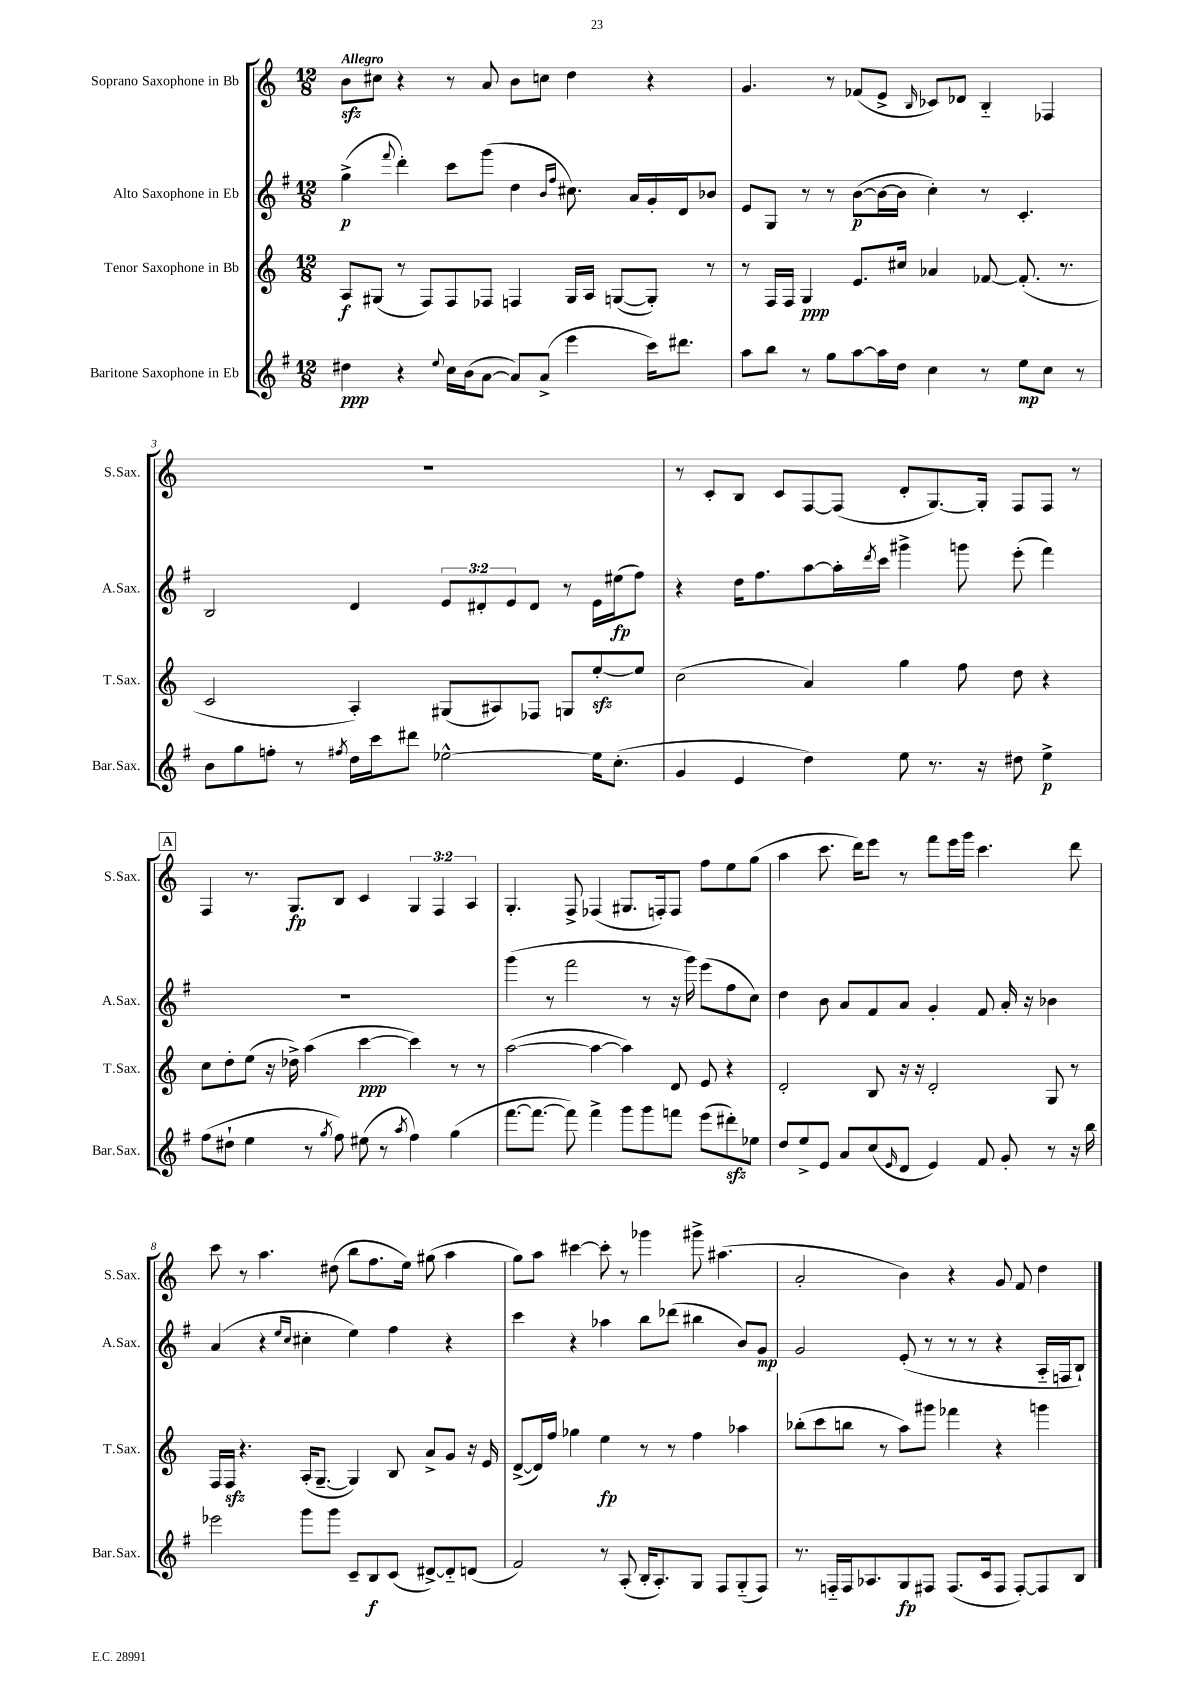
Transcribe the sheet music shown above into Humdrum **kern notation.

**kern	**dynam	**kern	**dynam	**kern	**dynam	**kern	**dynam
*part4	*part4	*part3	*part3	*part2	*part2	*part1	*part1
*staff4	*staff4	*staff3	*staff3	*staff2	*staff2	*staff1	*staff1
*I"Baritone Saxophone in Eb	*	*I"Tenor Saxophone in Bb	*	*I"Alto Saxophone in Eb	*	*I"Soprano Saxophone in Bb	*
*I'Bar.Sax.	*	*I'T.Sax.	*	*I'A.Sax.	*	*I'S.Sax.	*
*clefG2	*	*clefG2	*	*clefG2	*	*clefG2	*
*k[f#]	*	*k[]	*	*k[f#]	*	*k[]	*
*M12/8	*	*M12/8	*	*M12/8	*	*M12/8	*
=1	=1	=1	=1	=1	=1	=1	=1
!	!	!	!	!	!	!LO:TX:a:B:t=Allegro	!
4dd#X\	ppp	8A/L	f	(4gg^\	p	8bzz\L	.
.	.	(8G#X/J	.	.	.	8cc#X\J	.
.	.	.	.	8qqfff#/	.	.	.
4r	.	8r	.	4ddd'\)	.	4r	.
.	.	8F/L)	.	.	.	.	.
8qqee/	.	.	.	.	.	.	.
16cc\LL	.	8F/	.	8ccc\L	.	8r	.
(16b\J	.	.	.	.	.	.	.
[8a\J	.	8F-X/J	.	(8ggg\J	.	8a/	.
8a/L])	.	4Fn/	.	4dd\	.	8b\L	.
(8a^/J	.	.	.	.	.	8ccn\J	.
.	.	.	.	16qqb/LL	.	.	.
.	.	.	.	16qqff#/JJ	.	.	.
4eee\	.	16G#/LL	.	8.cc#X\)	.	4dd\	.
.	.	16A/JJ	.	.	.	.	.
.	.	([8Gn/L	.	.	.	.	.
.	.	.	.	16a/LL	.	.	.
16ccc\KL)	.	8G'/J])	.	16g'/	.	4r	.
8.ddd#X\J	.	.	.	16d/J	.	.	.
.	.	8r	.	8b-X/J	.	.	.
=2	=2	=2	=2	=2	=2	=2	=2
8aa\L	.	8r	.	8e/L	.	4.g/	.
8bb\J	.	16F/LL	.	8G/J	.	.	.
.	.	16F/JJ	.	.	.	.	.
8r	.	4G/	ppp	8r	.	.	.
8gg\L	.	.	.	8r	.	8r	.
[8aa\	.	8.e/L	.	([8b\L	p	(8f-X/L	.
16aa\L]	.	.	.	16b\L_	.	8e^/J	.
16dd\JJ	.	16cc#X/Jk	.	16b\JJ]	.	.	.
.	.	.	.	.	.	16qqB/	.
4cc\	.	4a-X/	.	4cc'\)	.	8c-X/L)	.
.	.	.	.	.	.	8d-X/J	.
8r	.	[8f-X/	.	8r	.	4B/	.
8ee\L	mp	(8.f-'/]	.	4.c'/	.	.	.
8cc\J	.	.	.	.	.	4F-X/	.
.	.	8.r	.	.	.	.	.
8r	.	.	.	.	.	.	.
!!LO:LB:g=z
=3	=3	=3	=3	=3	=3	=3	=3
8b\L	.	2c/	.	2B/	.	1.r	.
8gg\	.	.	.	.	.	.	.
8ffn'\J	.	.	.	.	.	.	.
8r	.	.	.	.	.	.	.
8qff#X/	.	.	.	.	.	.	.
16dd\LL	.	4A'/)	.	4d/	.	.	.
16ccc\J	.	.	.	.	.	.	.
8ddd#X\J	.	.	.	.	.	.	.
[2ee-X^^\	.	(8G#X/L	.	12e/L	.	.	.
.	.	.	.	12d#X'/	.	.	.
.	.	8A#X/)	.	.	.	.	.
.	.	.	.	12e/	.	.	.
.	.	8F-X/J	.	8d#/J	.	.	.
.	.	8Gn/L	.	8r	.	.	.
16ee-\KL]	.	[8eezz'/	.	16e\LL	.	.	.
(8.cc'\J	.	.	.	(16ee#X\J	fp	.	.
.	.	8ee/J]	.	8ff#\J)	.	.	.
=4	=4	=4	=4	=4	=4	=4	=4
4g/	.	(2cc\	.	4r	.	8r	.
.	.	.	.	.	.	8c'/L	.
4e/	.	.	.	16dd\KL	.	8B/J	.
.	.	.	.	8.ff#\	.	.	.
.	.	.	.	.	.	8c/L	.
4dd\)	.	4a/)	.	[8aa\	.	[8F/	.
.	.	.	.	16aa'\L]	.	(8F/J]	.
.	.	.	.	8qddd/	.	.	.
.	.	.	.	16ccc\JJ	.	.	.
8ee\	.	4gg\	.	4ggg#X^\	.	8d'/L	.
8.r	.	.	.	.	.	[8.G/)	.
.	.	8ff\	.	8gggn\	.	.	.
16r	.	.	.	.	.	16G'/Jk]	.
8dd#X\	.	8dd\	.	(8eee'\	.	8F/L	.
4ee^\	p	4r	.	4fff#\)	.	8F/J	.
.	.	.	.	.	.	8r	.
!!LO:LB:g=z
!!LO:REH:place=s1:t=A
=5	=5	=5	=5	=5	=5	=5	=5
(8ff#\L	.	8cc\L	.	1.r	.	4F/	.
8dd#X`\J	.	8dd'\	.	.	.	.	.
4ee\	.	(8ee\J	.	.	.	8.r	.
.	.	16r	.	.	.	.	.
.	.	16dd-X^\)	.	.	.	8.G/L	fp
8r	.	(4aa\	.	.	.	.	.
8qgg/	.	.	.	.	.	.	.
8ff#\)	.	.	.	.	.	8B/J	.
(8ee#X\	.	[4ccc\	ppp	.	.	4c/	.
8r	.	.	.	.	.	.	.
8qaa/	.	.	.	.	.	.	.
4ff#\)	.	4ccc\])	.	.	.	6G/	.
.	.	.	.	.	.	6F/	.
(4gg\	.	8r	.	.	.	.	.
.	.	.	.	.	.	6A/	.
.	.	8r	.	.	.	.	.
=6	=6	=6	=6	=6	=6	=6	=6
[8.fff#\L	.	([2aa\	.	(4ggg\	.	4.G'/	.
8.fff#\J_	.	.	.	.	.	.	.
.	.	.	.	8r	.	.	.
8fff#\])	.	.	.	2fff#\	.	8F^/	.
4fff#^\	.	4aa\_	.	.	.	(4F-X/	.
8ggg\L	.	4aa\])	.	.	.	8.G#X/L	.
8ggg\	.	.	.	8r	.	.	.
.	.	.	.	.	.	16Fn'/k)	.
8fffn\J	.	8d/	.	16r	.	8F/J	.
.	.	.	.	16ggg\)	.	.	.
(8eee\L	.	8e/	.	(8eee\L	.	8ff\L	.
8ddd#Xzz'\)	.	4r	.	8ff#\	.	8ee\	.
8ee-X\J	.	.	.	8cc\J)	.	(8gg\J	.
=7	=7	=7	=7	=7	=7	=7	=7
8dd/L	.	2d'/	.	4dd\	.	4aa\	.
8ee^/	.	.	.	.	.	.	.
8e/J	.	.	.	8b\	.	8.ccc\	.
8a/L	.	.	.	8a/L	.	.	.
.	.	.	.	.	.	16ddd\KL)	.
(8cc/	.	8B/	.	8f#/	.	8eee\J	.
16qqe/	.	.	.	.	.	.	.
8d/J	.	16r	.	8a/J	.	8r	.
.	.	16r	.	.	.	.	.
4e/)	.	2d'/	.	4g'/	.	8fff\L	.
.	.	.	.	.	.	16eee\L	.
.	.	.	.	.	.	16ggg\JJ	.
8f#/	.	.	.	8f#/	.	4.ccc\	.
8g'/	.	.	.	16a'/	.	.	.
.	.	.	.	16r	.	.	.
8r	.	8G/	.	4b-X\	.	.	.
16r	.	8r	.	.	.	8ddd\	.
16bb\	.	.	.	.	.	.	.
!!LO:LB:g=z
=8	=8	=8	=8	=8	=8	=8	=8
2eee-X\	.	16F/LL	.	(4a/	.	8ccc\	.
.	.	16Fzz/JJ	.	.	.	.	.
.	.	4.r	.	.	.	8r	.
.	.	.	.	4r	.	4.aa\	.
.	.	.	.	16qqee/LL	.	.	.
.	.	.	.	16qqcc/JJ	.	.	.
8ggg\L	.	(16A'/KL	.	4cc#X'\	.	.	.
.	.	[8.G~/J	.	.	.	.	.
8ggg\J	.	.	.	.	.	(8dd#X\	.
8c~/L	.	4G/])	.	4ee\)	.	8bb\L	.
8B/	f	.	.	.	.	8.ff\	.
(8c/J	.	8B/	.	4ff#\	.	.	.
.	.	.	.	.	.	16ee\Jk)	.
[8d#X^/L)	.	8a^/L	.	.	.	(8gg#X\	.
8d#/]	.	8g/J	.	4r	.	4aa\	.
(8dn/J	.	16r	.	.	.	.	.
.	.	16e/	.	.	.	.	.
=9	=9	=9	=9	=9	=9	=9	=9
2f#/)	.	([8d^/L	.	4ccc\	.	8gg\L)	.
.	.	16d/L])	.	.	.	8aa\J	.
.	.	16ff/JJ	.	.	.	.	.
.	.	4gg-X\	.	4r	.	[4ccc#X\	.
8r	.	4ee\	fp	4aa-X\	.	8ccc#'\]	.
(8A'/	.	.	.	.	.	8r	.
16B'/KL	.	8r	.	8bb\L	.	4ggg-X\	.
8.A'/)	.	.	.	.	.	.	.
.	.	8r	.	(8ddd-X\J	.	.	.
8G/J	.	4ff\	.	4bb#X\	.	8ggg#X^\	.
8F#/L	.	.	.	.	.	(4.aa#X\	.
(8G/	.	4aa-X\	.	8b/L)	.	.	.
8F#/J)	.	.	.	8g/J	mp	.	.
=10	=10	=10	=10	=10	=10	=10	=10
8.r	.	(8bb-X'\L	.	2g/	.	2a'/	.
.	.	8ccc\	.	.	.	.	.
16Fn/LL	.	.	.	.	.	.	.
16F/J	.	8bbn\J	.	.	.	.	.
8.A-X/	.	.	.	.	.	.	.
.	.	8r	.	.	.	.	.
8G/	fp	8aa\L)	.	(8e'/	.	4b\)	.
8F#X/J	.	8ggg#X\J	.	8r	.	.	.
(8.F#/L	.	4fff-X\	.	8r	.	4r	.
.	.	.	.	8r	.	.	.
16c/k	.	.	.	.	.	.	.
8F#/J	.	4r	.	4r	.	8g/	.
[8F#'/L)	.	.	.	.	.	8f/	.
8F#/]	.	4gggn\	.	16A/LL	.	4dd\	.
.	.	.	.	16Fn/J	.	.	.
8B/J	.	.	.	8B`/J)	.	.	.
==	==	==	==	==	==	==	==
*-	*-	*-	*-	*-	*-	*-	*-
